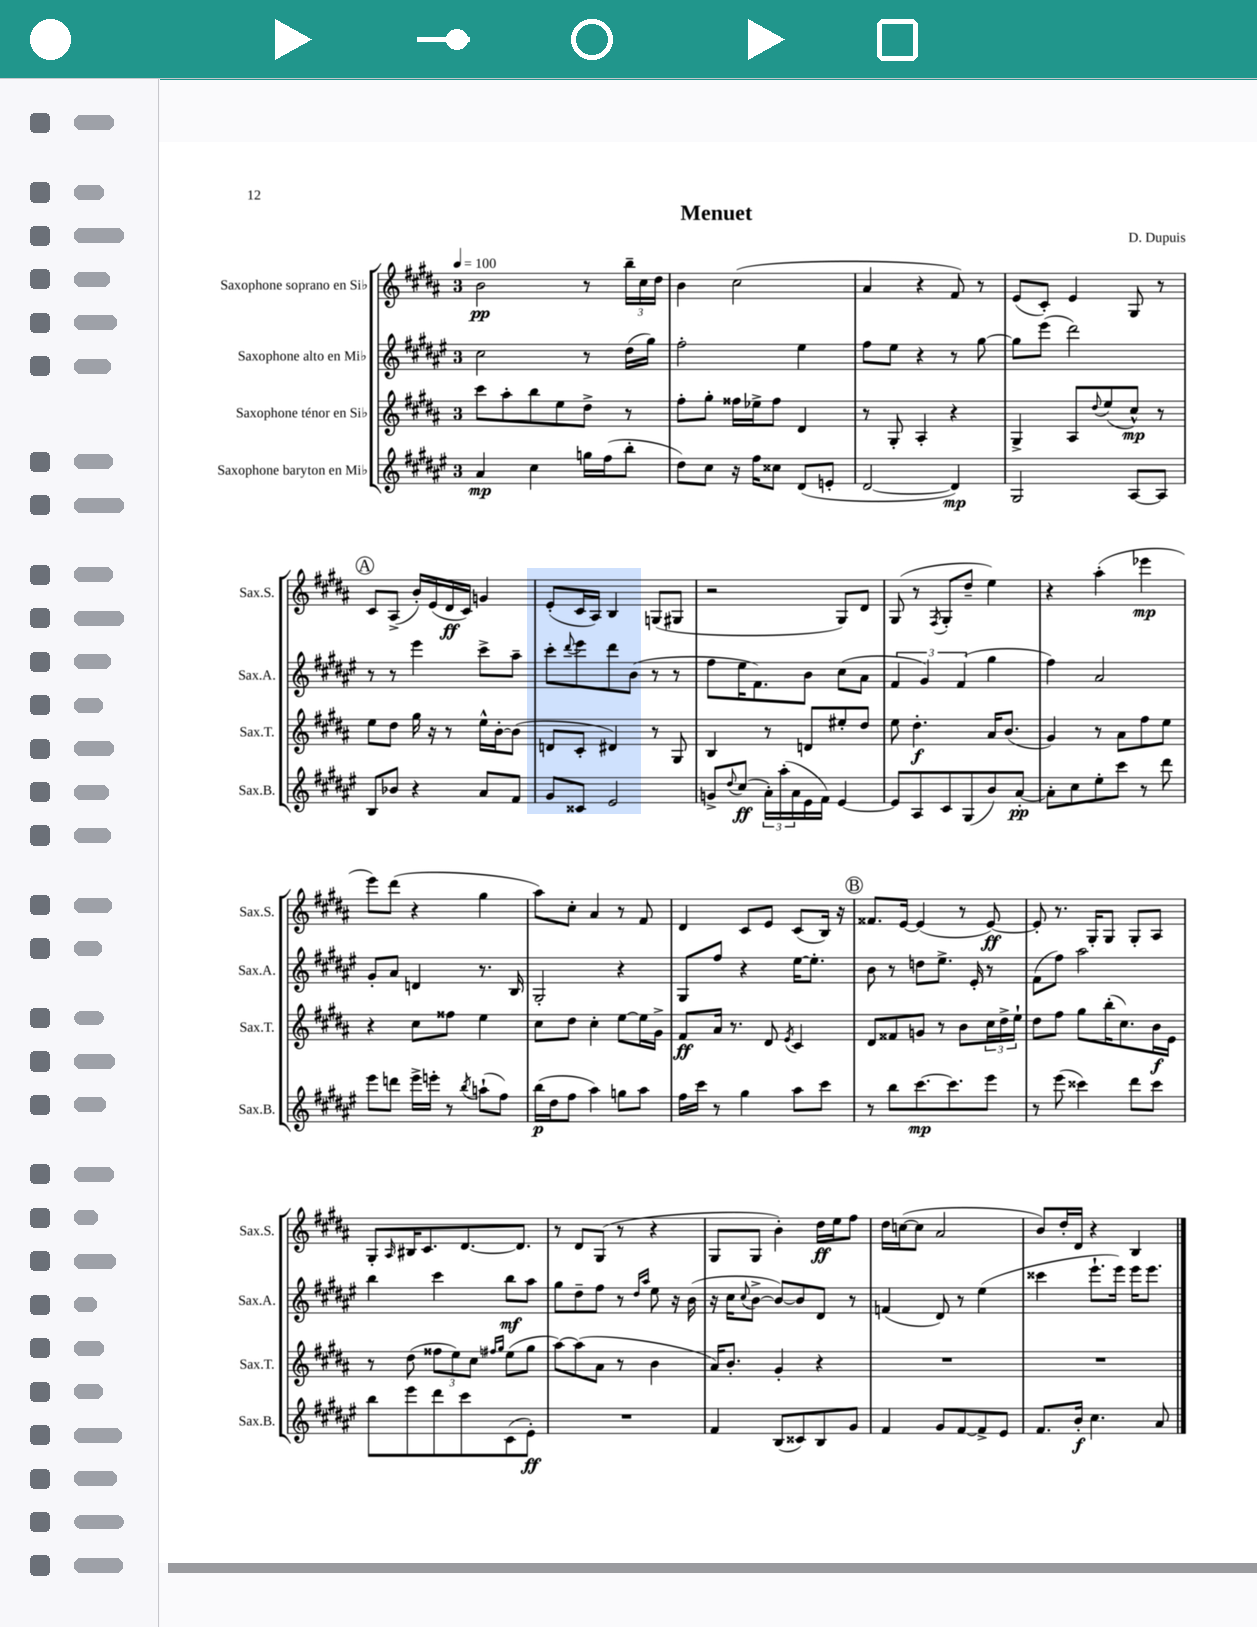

**kern	**kern	**kern	**kern
*staff4	*staff3	*staff2	*staff1
*clefG2	*clefG2	*clefG2	*clefG2
*k[f#c#g#d#a#e#]	*k[f#c#g#d#a#]	*k[f#c#g#d#a#e#]	*k[f#c#g#d#a#]
*M3/4	*M3/4	*M3/4	*M3/4
*MM100	*MM100	*MM100	*MM100
4a#	8ccc#	2cc#	2b
.	8aa#'	.	.
4cc#	8bb	.	.
.	8ee	.	.
16gg	8dd#^	8r	8r
(16ff#	.	.	.
8bb'	8r	(16dd#	24bb~
.	.	.	24cc#
.	.	16gg#)	.
.	.	.	24dd#
=	=	=	=
8dd#)	8ff#'	2ff#'	4b
8cc#	8gg#'	.	.
16r	16ff##	.	(2cc#
16ff#	16ee-^	.	.
8cc##	8ff##	.	.
(8d#	4d#	4ee#	.
8e'	.	.	.
=	=	=	=
[2d#	8r	8ff#	4a#
.	8G#'	8ee#	.
.	4A#'	4r	4r
4d#])	4r	8r	8f#)
.	.	[8gg#	8r
=	=	=	=
2G#	4G#^	8gg#]	(8e
.	.	(8eee#	8c#')
.	8A#	2ddd#)	4e
.	8qqdd#	.	.
.	(8ee	.	.
[8A#	8cc#^^)	.	8G#
8A#]	8r	.	8r
=	=	=	=
8B	8ee	8r	8c#
8b-	8dd#	8r	(8A#^
4r	16gg#	4eee#	16b')
.	16r	.	(16e
.	8r	.	16d#
.	.	.	16c#)
8a#	16ee^^	8ccc#^	4g
.	[16b'	.	.
8f#	(8b]	8aa#~	.
=	=	=	=
8g#	8d	8ccc#'	(8e'
.	.	8qqddd#	.
8c##	8c#'	8eee#	16c#
.	.	.	16A#)
2e#	4d#)	8ddd#	4B
.	.	(8b	.
.	8r	8r	(8G
.	8G#	8r	8G#
=	=	=	=
8g^	4B	8ff#	2r
8qqdd#	.	.	.
(8cc#	.	16ee#	.
.	.	8.f#)	.
24a#')	8r	.	.
(24aa#'	.	.	.
24a#	.	.	.
16e#	8d	8b	.
16f#)	.	.	.
[4e#	8ee#'	(8cc#	8G#)
.	8dd#	8a#	8d#
=	=	=	=
8e#]	8ee	6f#	(8G#
8A#	4.dd#'	.	8r
.	.	6g#)	.
.	.	.	8qF#
8c#	.	.	8G#'
.	.	(6f#	.
(8G#	.	.	8dd#~
8b)	16a#	4gg#	4ee)
.	(8.b	.	.
[8a#'	.	.	.
=	=	=	=
8a#']	4g#)	4ff#)	4r
8cc#	.	.	.
8ee#'	8r	2a#	(4aa#'
8ccc#	8a#	.	.
8r	8ff#	.	4eee-
8ddd#	8ee	.	.
=	=	=	=
8eee#	4r	8g#'	8eee)
8ddd	.	8a#	(8ddd#
16eee#^	8cc#	4d	4r
16eee'	.	.	.
8r	8ff##	.	.
8qbb	.	.	.
(8aa`	4ee	8.r	4gg#
8ff#)	.	.	.
.	.	16B	.
=	=	=	=
(16bb	8cc#	2G#'	8aa#)
16dd#	.	.	.
8ff#	8dd#	.	8cc#'
4aa#)	4cc#'	.	4a#
8gg	[8ee	4r	8r
8aa#	16ee]	.	8f#
.	16g#^	.	.
=	=	=	=
16ff#	8f#	8G#	4d#
16ccc#	.	.	.
8r	16a#	8ff#	.
.	8.r	.	.
4gg#	.	4r	8c#
.	8d#	.	8e
.	8qe	.	.
8aa#	4c#	[16ee#	(8c#
.	.	8.ee#']	.
8ccc#	.	.	16B)
.	.	.	16r
=	=	=	=
8r	8d#	8b	8.f##
8bb	8f##	8r	.
.	.	.	[16e
[8.ccc#	8g	8dd	(4e]
.	8r	8.ee#^	.
8.ccc#]	.	.	.
.	8b	.	8r
.	.	16e#'	.
8eee#	24cc#	8r	[8e)
.	24dd#^	.	.
.	24ee`	.	.
=	=	=	=
8r	8dd#	(8f#	8e']
(8eee#	8ff#	8ff#)	8.r
4ccc##)	8gg#	2aa#	.
.	.	.	16G#'
.	(16bb'	.	8G#
.	8.cc#)	.	.
8ddd#	.	.	8G#'
8ccc##	16b	.	8A#
.	16e	.	.
=	=	=	=
8bb	8r	4bb	8G#'
.	.	.	16qqA#
8eee#	(8dd#	.	16B#
.	.	.	8.c#
8ddd#	12ff##	4ccc#	.
.	12ee)	.	.
8ccc#	.	.	[8.d#
.	12cc#	.	.
.	16qqff#	.	.
.	16qqgg#	.	.
(8c#	(8ee	8bb	.
.	.	.	8.d#]
8e#')	8gg#	8aa#	.
=	=	=	=
2.r	[8aa#)	8gg#	8r
.	(8aa#]	8dd#~	8d#
.	8a#	8ff#	(8G#
.	8r	8r	8r
.	.	16qqdd#	.
.	.	16qqaa#	.
.	4b	8ee#	4r
.	.	16r	.
.	.	(16b	.
=	=	=	=
4f#	16a#)	16r	8G#
.	8.b'	16cc#	.
.	.	8qqcc#	.
.	.	[8b^	8G#
(8B	4g#'	8b_)	4b')
8c##)	.	8b]	.
8B	4r	8d#	16dd#
.	.	.	16ee
8g#	.	8r	8ff#
=	=	=	=
4f#	2.r	(4f	16dd#
.	.	.	([16cc
.	.	.	8cc]
8g#	.	8d#)	2a#
[8f#	.	8r	.
8f#^]	.	(4ee#	.
8e#	.	.	.
=	=	=	=
8.f#	2.r	4ccc##	8b)
.	.	.	16dd#'
16b'	.	.	16d#
4.cc#	.	8.eee#`	4r
.	.	16eee#)	.
.	.	16eee#	4B
.	.	8.eee#	.
8a#	.	.	.
==	==	==	==
*-	*-	*-	*-
